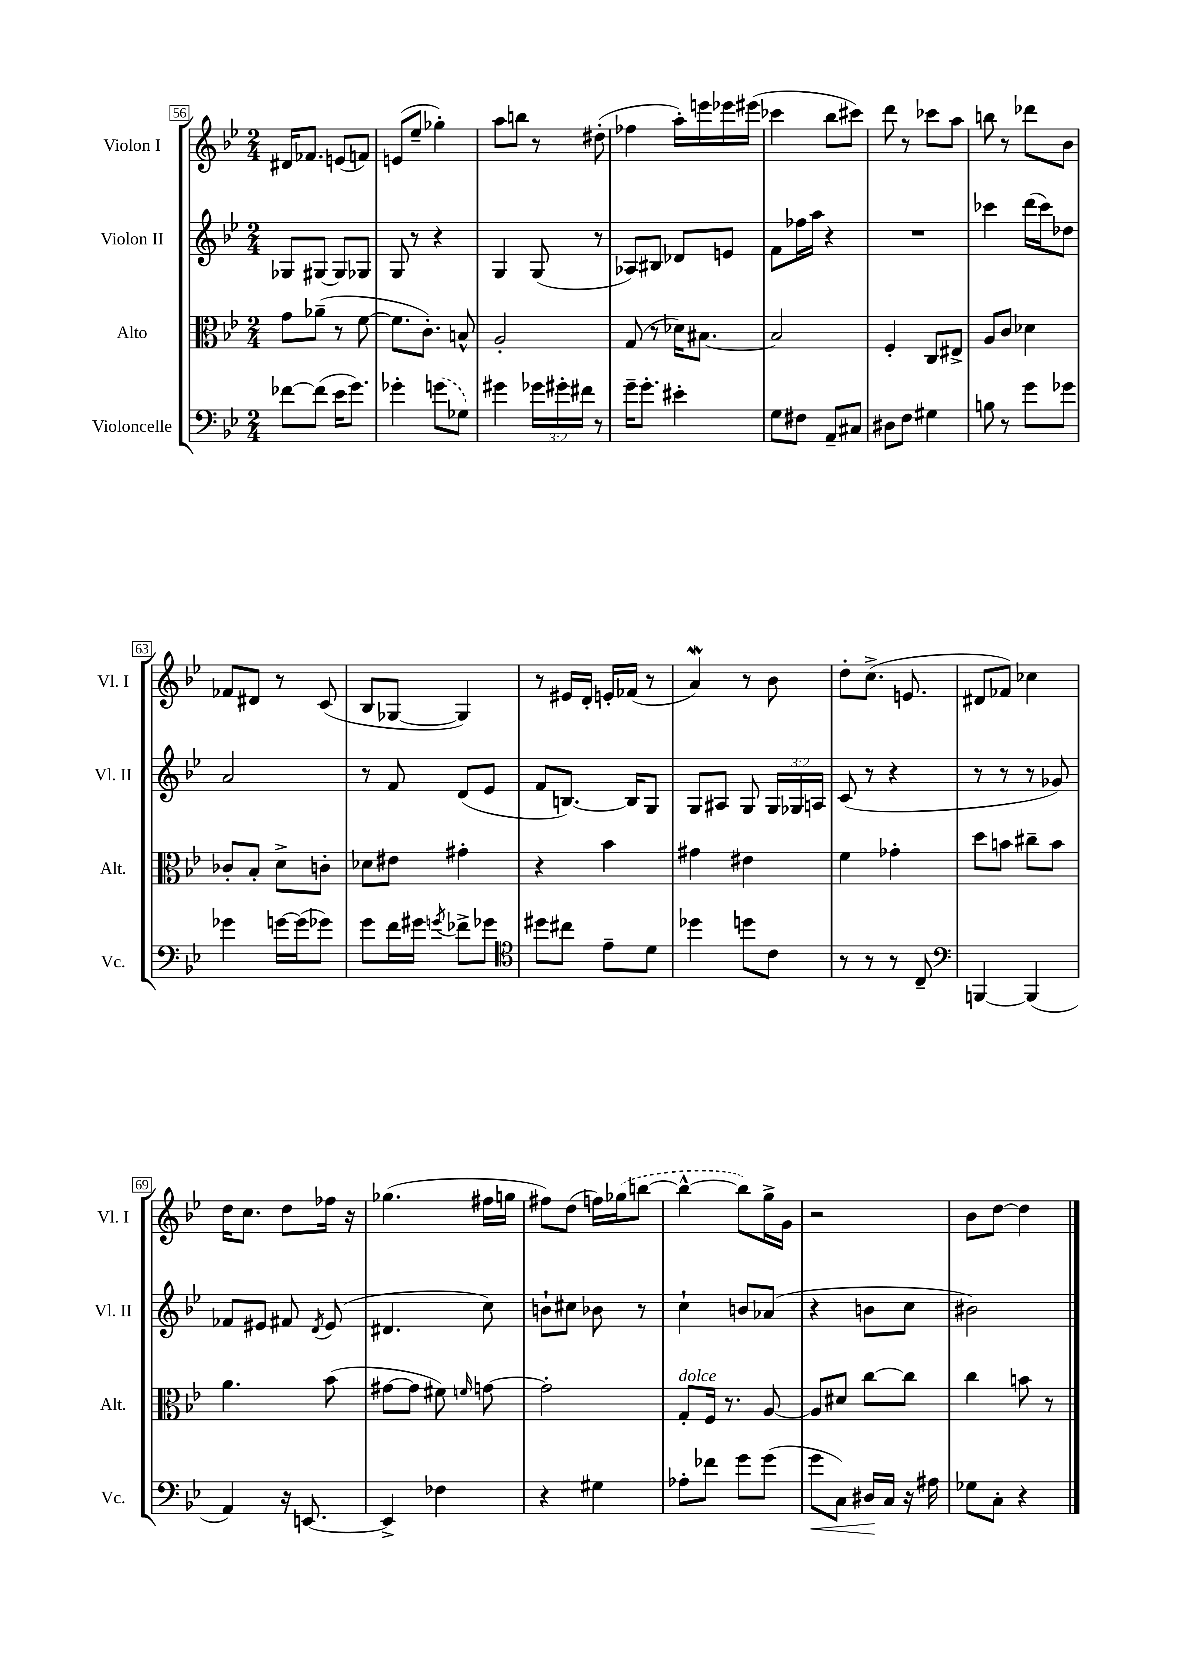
<<
\new StaffGroup <<
\new Staff = "s0" \with { instrumentName = "Violon I" shortInstrumentName = "Vl. I" } {
    \clef treble \key bes \major \numericTimeSignature \time 2/4
    \autoBeamOff dis'16[ fes'8.] e'8[( f'8]) |
    e'8[( ees''8]-- ges''4-.) |
    a''8[ b''8] r8 dis''8-.( |
    fes''4 a''16[-.) e'''16 ees'''16 eis'''16]( |
    ces'''4 bes''8[ cis'''8]) |
    d'''8 r8 ces'''8[ a''8] |
    b''8 r8 des'''8[ bes'8] |
    fes'8[ dis'8] r8 c'8( |
    bes8[ ges8]~ ges4) |
    r8 eis'16[ d'16]-. e'16[-. fes'16]( r8 |
    a'4\mordent) r8 bes'8 |
    d''8[-. c''8.]->( e'8. |
    dis'8[ fes'8]) ces''4 |
    d''16[ c''8.] d''8[ fes''16] r16 |
    ges''4.( fis''16[ g''16] |
    fis''8[) d''8]( f''16[) \once \slurDashed ges''16( b''8]~ |
    b''4~-^ b''8[) g''16-> g'16] |
    r2 |
    bes'8[ d''8]~ d''4 \bar "|." |
}
\new Staff = "s1" \with { instrumentName = "Violon II" shortInstrumentName = "Vl. II" } {
    \clef treble \key bes \major \numericTimeSignature \time 2/4 \override Staff.TupletNumber.text = #tuplet-number::calc-fraction-text
    \autoBeamOff ges8[ gis8]~ gis8[ ges8] |
    g8 r8 r4 |
    g4 g8( r8 |
    aes8[) bis8] des'8[ e'8] |
    f'8[ fes''16 a''16] r4 |
    R2 |
    ces'''4 d'''16[( ces'''16) des''8] |
    a'2 |
    r8 f'8 d'8[( ees'8] |
    f'8[ b8.]~) b16[ g8] |
    g8[ ais8] g8 \tuplet 3/2 { g16[ ges16 a16] } |
    c'8( r8 r4 |
    r8 r8 r8 ges'8) |
    fes'8[ eis'8] fis'8 \acciaccatura { d'8 } eis'8( |
    dis'4. c''8) |
    b'8[-! cis''8] bes'8 r8 |
    c''4-! b'8[ aes'8]( |
    r4 b'8[ c''8] |
    bis'2) \bar "|." |
}
\new Staff = "s2" \with { instrumentName = "Alto" shortInstrumentName = "Alt." } {
    \clef alto \key bes \major \numericTimeSignature \time 2/4
    \autoBeamOff g'8[ aes'8]--( r8 f'8~ |
    f'8.[ c'8.]-.) b8-^ |
    a2-. |
    g8( r8 des'16[) bis8.]~ |
    bis2 |
    f4-. c8[ eis8]-> |
    a8[ c'8] des'4 |
    ces'8[-. bes8]-. d'8[-> c'8]-. |
    des'8[ eis'8] gis'4-. |
    r4 bes'4 |
    gis'4 eis'4 |
    f'4 ges'4-. |
    d''8[ b'8] cis''8[-- b'8] |
    a'4. bes'8( |
    gis'8[~ gis'8] fis'8) \grace { f'16 } g'8~ |
    g'2-. |
    g8[-.^\markup { \italic "dolce" } f16] r8. a8~ |
    a8[ dis'8] c''8[~ c''8] |
    c''4 b'8 r8 \bar "|." |
}
\new Staff = "s3" \with { instrumentName = "Violoncelle" shortInstrumentName = "Vc." } {
    \clef bass \key bes \major \numericTimeSignature \time 2/4 \override Staff.TupletNumber.text = #tuplet-number::calc-fraction-text
    \autoBeamOff fes'8[~ fes'8]( ees'16[ g'8.]) |
    ges'4-. \once \slurDashed g'8[( ges8]) |
    gis'4 \tuplet 3/2 { ges'16[ gis'16-. fis'16] } r8 |
    g'16[-- g'8.]-. eis'4-. |
    g8[ fis8] a,8[-- cis8] |
    dis8[ f8] gis4 |
    b8 r8 g'8[ ges'8] |
    ges'4 g'16[~ g'16( ges'8]) |
    g'8[ f'16 gis'16] \acciaccatura { g'8 } fes'8[-> ges'8] |
    \clef tenor dis''8[ cis''8] ees'8[-- d'8] |
    des''4 d''8[ c'8] |
    r8 r8 r8 c8-- |
    \clef bass b,,4~ b,,4( |
    a,4) r16 e,8.~ |
    e,4-> fes4 |
    r4 gis4 |
    aes8[-. fes'8] g'8[ g'8]( |
    g'8[\< c8]) dis16[\! c16] r16 ais16 |
    ges8[ c8]-. r4 \bar "|." |
}
>>
>>
\layout { \context { \Score currentBarNumber = #56 \override BarNumber.stencil = #(make-stencil-boxer 0.1 0.3 ly:text-interface::print) } }
